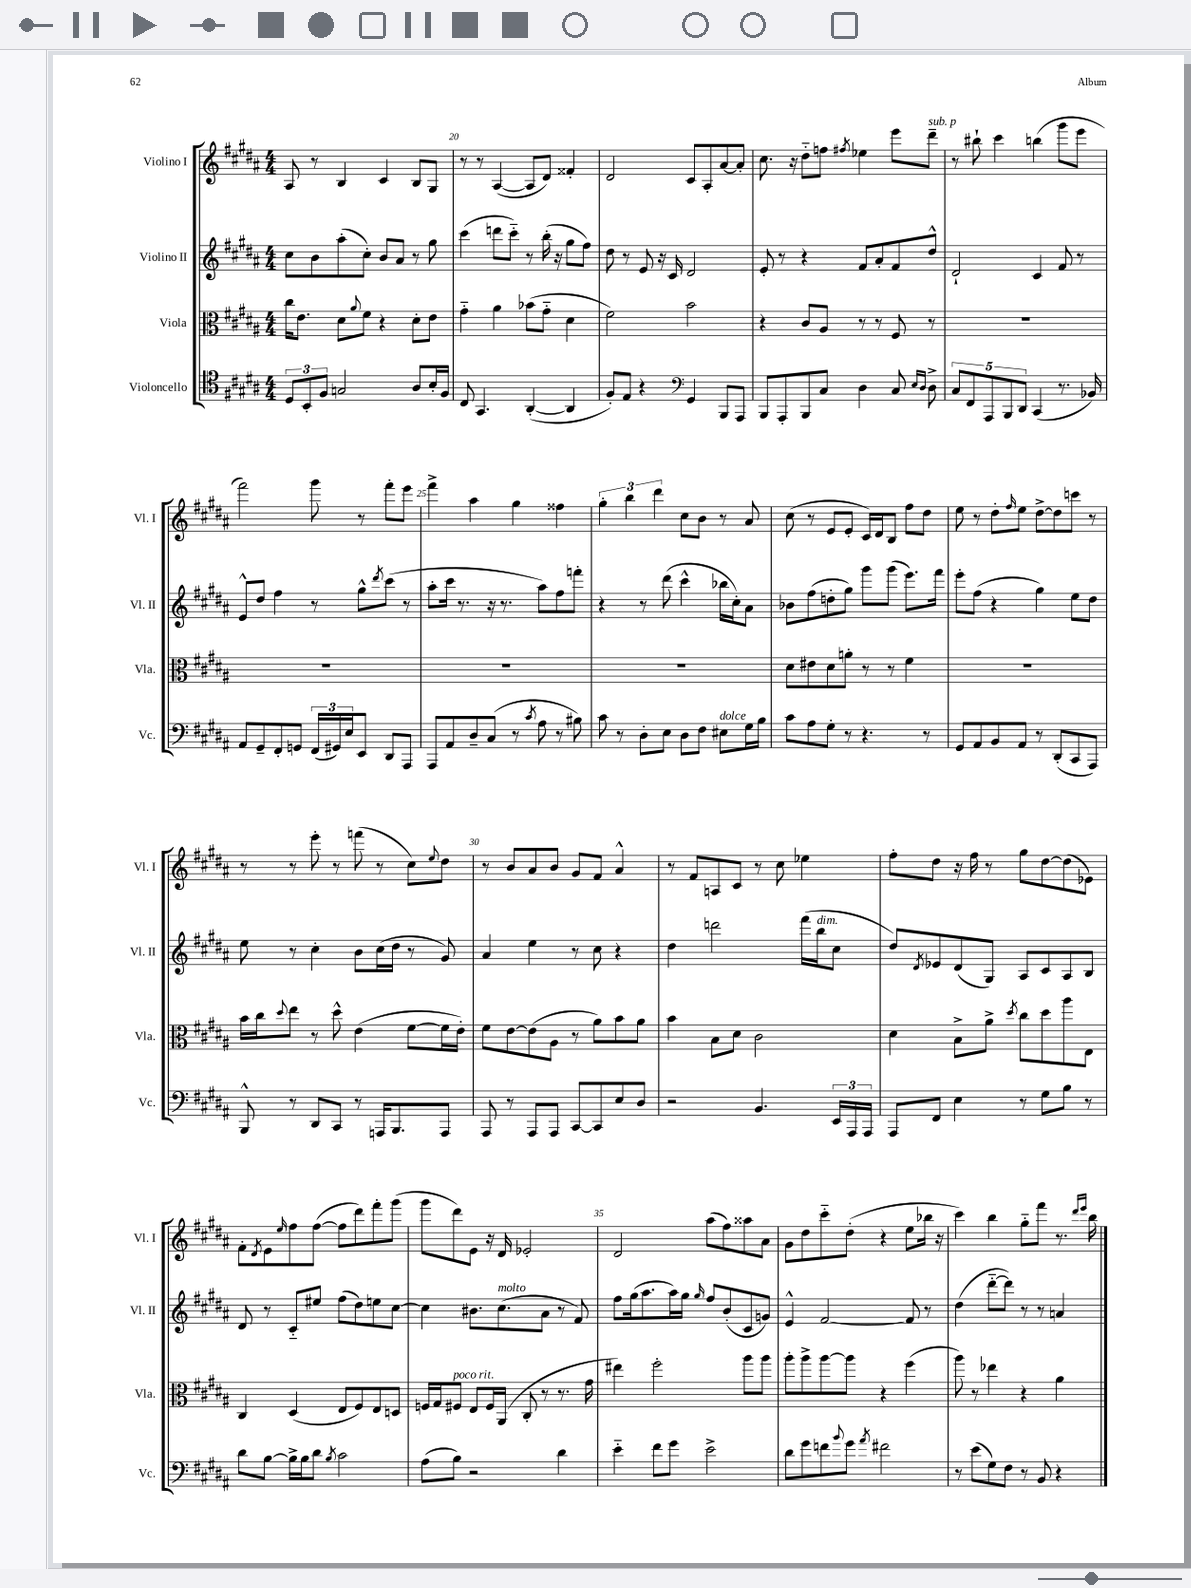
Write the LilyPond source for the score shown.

<<
\new StaffGroup <<
\new Staff = "s0" \with { instrumentName = "Violino I" shortInstrumentName = "Vl. I" } {
    \clef treble \key b \major \numericTimeSignature \time 4/4
    ais8 r8 b4 cis'4 b8 gis8 |
    r8 r8 ais4~( ais8 dis'8) fisis'4-. |
    dis'2 cis'8 ais8-. ais'8~ ais'8-. |
    cis''8. r16 dis''8-_ f''8 \acciaccatura { fis''8 } ees''4 e'''8 dis'''8--^\markup { \italic "sub. p" } |
    r8 bis''8-! cis'''4 b''4( gis'''8 e'''8 |
    fis'''2) gis'''8 r8 fis'''8-. e'''8 |
    fis'''4-> ais''4 gis''4 fisis''4 |
    \tuplet 3/2 { gis''4-. b''4 dis'''4 } cis''8 b'8 r8 ais'8 |
    cis''8( r8 e'8 e'8-. cis'16) dis'16 b8 fis''8 dis''8 |
    e''8 r8 dis''8-. \grace { fis''16 } e''8 dis''8~-> dis''8 c'''8 r8 |
    r8 r8 e'''8-. r8 f'''8( r8 cis''8) \appoggiatura { e''8 } dis''8 |
    r8 b'8 ais'8 b'8 gis'8 fis'8 ais'4-^ |
    r8 fis'8 a8 cis'8 r8 cis''8 ees''4 |
    fis''8-. dis''8 r16 fis''16 r8 gis''8 dis''8~ dis''8( ees'8) |
    fis'8-. \acciaccatura { dis'8 } e'8 \grace { e''16 } fis''8 fis''8~( fis''8 dis'''8) fis'''8-. gis'''8( |
    gis'''8 dis'''8) e'8 r16 dis'16 ees'2-. |
    dis'2 ais''8( fis''8) aisis''8 ais'8 |
    gis'8 dis''8 cis'''8-_ dis''8-.( r4 e''8 bes''16 r16 |
    cis'''4) b''4 gis''8-_ fis'''8 r8. \grace { dis'''16 e'''16 } b''16 \bar "|." |
}
\new Staff = "s1" \with { instrumentName = "Violino II" shortInstrumentName = "Vl. II" } {
    \clef treble \key b \major \numericTimeSignature \time 4/4
    cis''8 b'8 ais''8-.( cis''8-.) b'8 ais'8 r8 gis''8 |
    cis'''4( d'''8 cis'''8-_) r8 b''16-.( r16 gis''8 fis''8) |
    dis''8 r8 e'8 r16 cis'16 dis'2 |
    e'8-. r8 r4 fis'8 ais'8-. fis'8 dis''8-^ |
    dis'2-! cis'4 fis'8 r8 |
    e'8-^ dis''8 fis''4 r8 gis''8-^ \acciaccatura { dis'''8 } cis'''8( r8 |
    ais''8-. cis'''16 r8. r16 r8. ais''8) fis''8 f'''8-. |
    r4 r8 dis'''8( cis'''4-^ bes''16 cis''16-.) ais'8 |
    bes'8 fis''8( d''8-. gis''8) gis'''8 gis'''8( e'''8.) fis'''16 |
    e'''8-. fis''8( r4 gis''4) e''8 dis''8 |
    e''8 r8 cis''4-. b'8 cis''16( dis''16 r8 gis'8) |
    ais'4 e''4 r8 cis''8 r4 |
    dis''4 d'''2 fis'''16( b''16^\markup { \italic "dim." } cis''8 |
    dis''8) \acciaccatura { dis'8 } ees'8 dis'8( gis8) ais8 cis'8 ais8 b8 |
    dis'8 r8 cis'8-_ eis''8 fis''8( dis''8) e''8 cis''8~ |
    cis''4 bis'8. cis''8.^\markup { \italic "molto" }( ais'8 r8 fis'8) |
    fis''8 gis''16( ais''8. ais''16) gis''16 \grace { gis''16 } fis''8 b'8-.( cis'8 g'8) |
    e'4-^ fis'2~ fis'8 r8 |
    dis''4( dis'''8~-_ dis'''8) r8 r8 a'4 \bar "|." |
}
\new Staff = "s2" \with { instrumentName = "Viola" shortInstrumentName = "Vla." } {
    \clef alto \key b \major \numericTimeSignature \time 4/4
    cis''16 e'8. dis'8 \appoggiatura { ais'8 } fis'8 r4 dis'8-. e'8 |
    gis'4-_ ais'4 bes'8( gis'8-_ dis'4 |
    fis'2) b'2 |
    r4 cis'8 ais8 r8 r8 fis8 r8 |
    R1 |
    R1 |
    R1 |
    R1 |
    dis'8 eis'8 dis'8 a'8-. r8 r8 fis'4 |
    R1 |
    b'16 cis''16 \appoggiatura { dis''8 } e''8 r8 dis''8-^ e'4( fis'8~ fis'16 e'16-.) |
    fis'8 e'8~ e'8( ais8 r8 ais'8) b'8 ais'8 |
    b'4 b8 dis'8 cis'2 |
    dis'4 b8-> ais'8-> \acciaccatura { dis''8 } cis''8 dis''8 ais''8 e8 |
    cis4 dis4( e8 fis8) e8 d8 |
    f16 gis16 fis8^\markup { \italic "poco rit." } e8 fis16 ais,16( cis8-. r8 r8. gis'16 |
    eis''4) fis''2-. ais''8 ais''8 |
    ais''8-. ais''8-> ais''8~ ais''8 r4 fis''4( |
    ais''8) r8 ees''4 r4 ais'4 \bar "|." |
}
\new Staff = "s3" \with { instrumentName = "Violoncello" shortInstrumentName = "Vc." } {
    \clef tenor \key b \major \numericTimeSignature \time 4/4
    \tuplet 3/2 { dis8 b,8-. fis8 } g2 ais8 b16-. fis16 |
    cis8 gis,4. ais,4~-.( ais,4 |
    fis8-.) e8 r4 \clef bass gis,4 b,,8 ais,,8 |
    b,,8 ais,,8-. b,,8 cis8 dis4 cis8 \grace { e16 dis16 } dis8-> |
    \tuplet 5/4 { cis8 fis,8 ais,,8 b,,8 dis,8 } cis,4( r8. bes,16) |
    ais,8 gis,8-- fis,8-. g,8 \tuplet 3/2 { fis,16( gis,16) e16 } e,8 dis,8 ais,,8 |
    ais,,8 ais,8 dis8-- cis8( r8 \acciaccatura { cis'8 } ais8 r8 bis8) |
    cis'8 r8 dis8-. e8 dis8 fis8 eis8^\markup { \italic "dolce" } gis16 b16 |
    cis'8 ais8 gis8-. r8 r4. r8 |
    gis,8 ais,8 b,8 ais,8 r8 dis,8-.( cis,8 ais,,8) |
    b,,8-^ r8 dis,8 cis,8 r8 a,,16 b,,8. a,,8 |
    ais,,8 r8 ais,,8 ais,,8 cis,8~ cis,8 e8 dis8 |
    r2 b,4. \tuplet 3/2 { e,16 ais,,16 ais,,16 } |
    ais,,8 fis,8 e4 r8 gis8 b8 r8 |
    dis'8 b8~ b16-> b16 dis'8 \acciaccatura { b8 } cis'2 |
    ais8( b8) r2 dis'4 |
    e'4-_ fis'8 gis'8 e'2-> |
    dis'8 gis'8 f'8 \appoggiatura { b'8 } gis'8 \acciaccatura { ais'8 } fis'2 |
    r8 e'8( gis8) fis8 r8 b,8 r4 \bar "|." |
}
>>
>>
\layout { \context { \Score currentBarNumber = #19 \override BarNumber.break-visibility = ##(#f #t #t) barNumberVisibility = #(every-nth-bar-number-visible 5) } }
